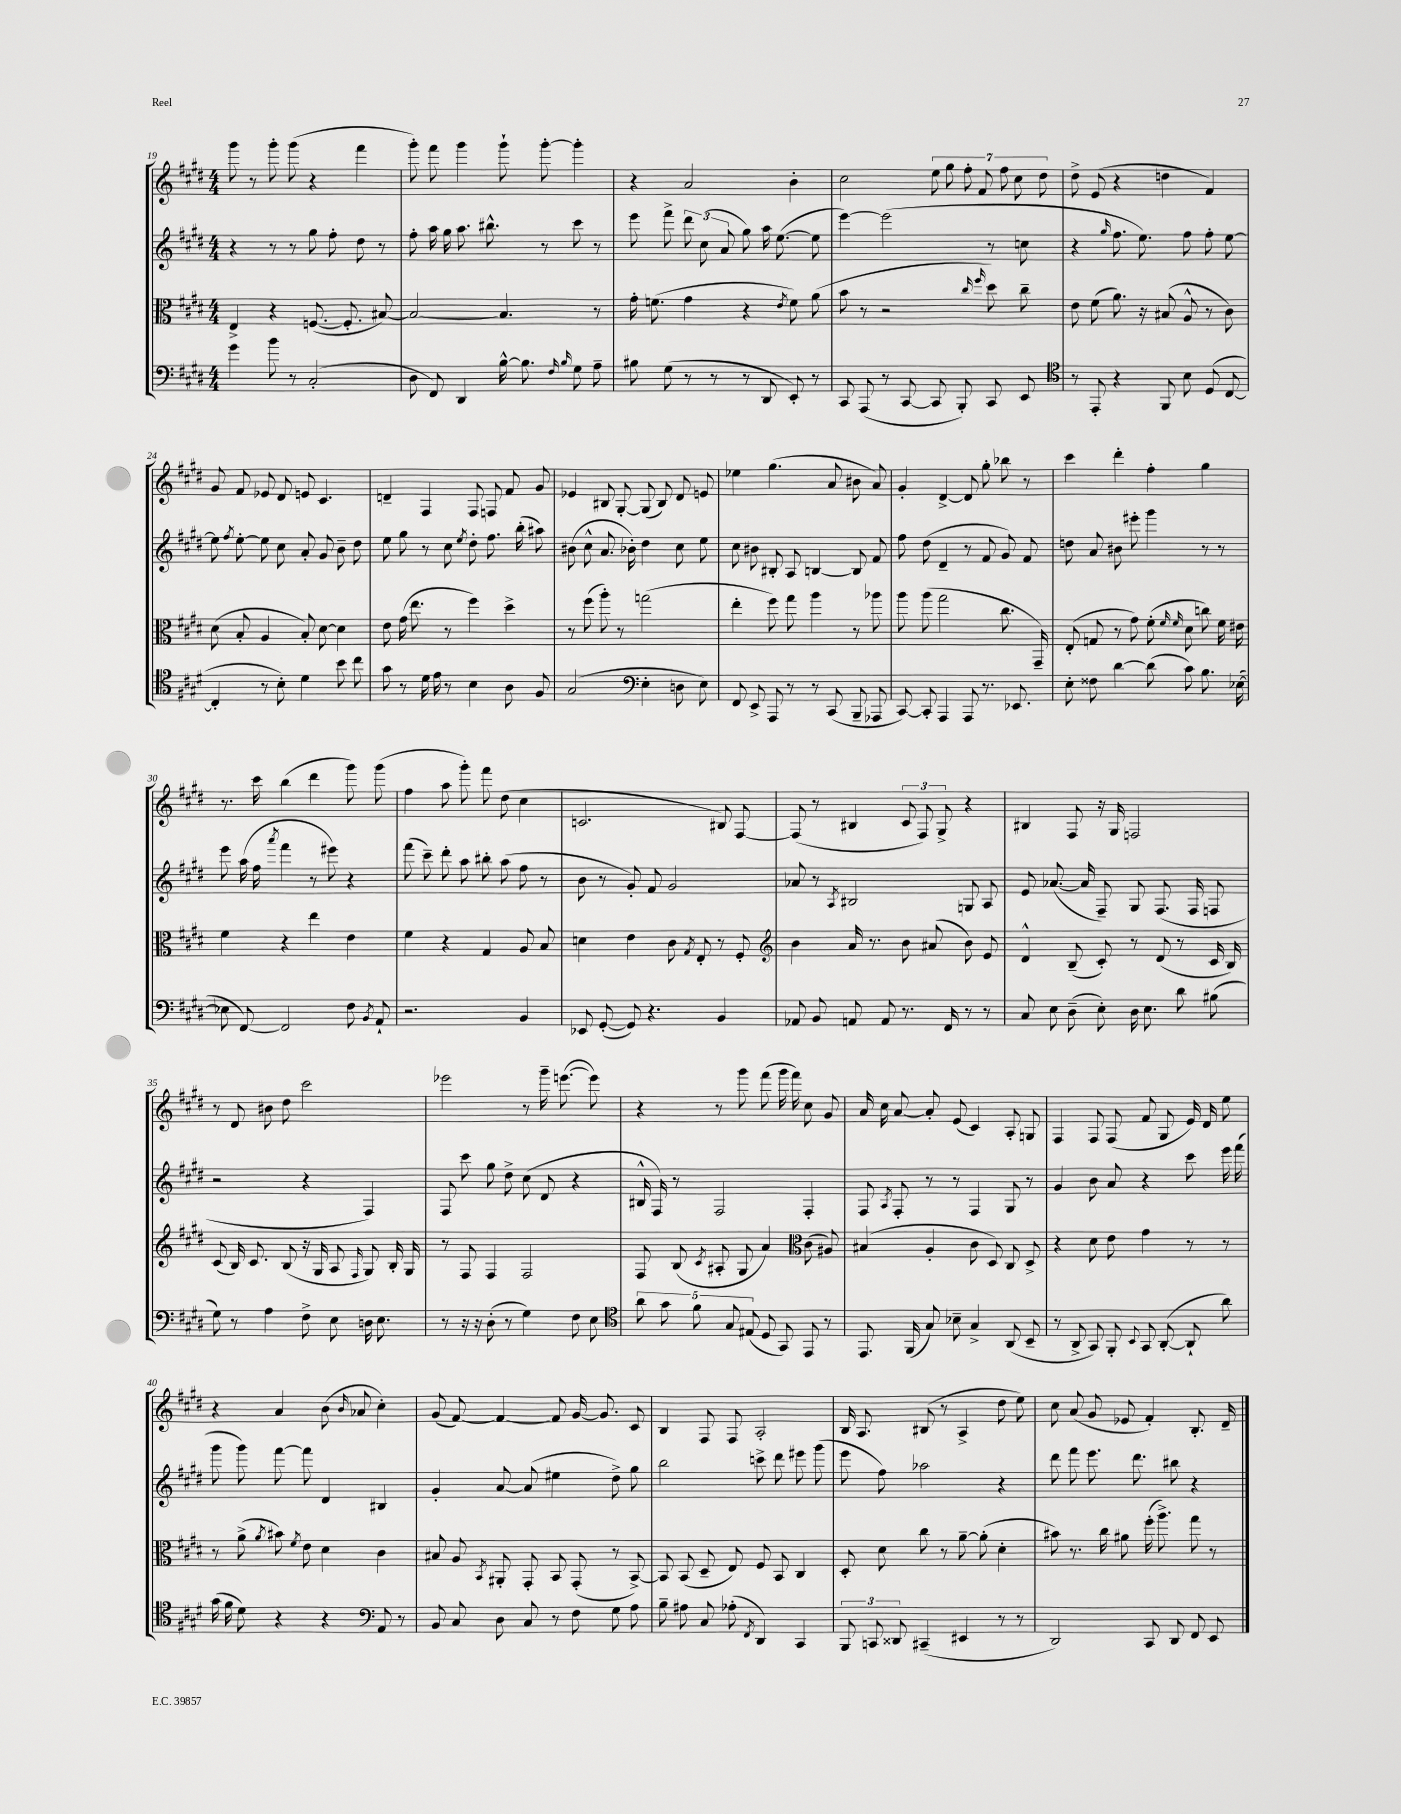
<<
\new StaffGroup <<
\new Staff = "s0" {
    \clef treble \key e \major \numericTimeSignature \time 4/4
    \autoBeamOff gis'''8 r8 gis'''8-. gis'''8( r4 fis'''4 |
    gis'''8-.) fis'''8 gis'''4 gis'''8-! gis'''8~-. gis'''4-. |
    r4 a'2 b'4-. |
    cis''2 \tuplet 7/4 { e''8 gis''8 fis''8-. fis'8 fis''8 cis''8 dis''8 } |
    dis''8-> e'8( r4 d''4 fis'4) |
    gis'8 fis'8 ees'8 dis'8 e'8 cis'4. |
    d'4-- fis4 fis8 f8 fis'8 gis'8 |
    ees'4 bis8 gis8~-. gis8( bis8) dis'8 e'8 |
    ees''4 gis''4.( a'8 bis'8 a'8) |
    gis'4-. dis'4~-> dis'8 gis''8-. bes''8 r8 |
    cis'''4 dis'''4-. fis''4-. gis''4 |
    r8. cis'''16 b''4( dis'''4 gis'''8) gis'''8( |
    fis''4 a''8 gis'''8-.) fis'''8 dis''8( cis''4 |
    c'2. bis8) fis8~ |
    fis8( r8 bis4 \tuplet 3/2 { cis'8 fis8) gis8-> } r4 |
    bis4 fis8 r16 gis16 f2 |
    r8 dis'8 bis'8 dis''8 cis'''2 |
    ees'''2 r8 gis'''16-- e'''8.~( e'''8) |
    r4 r8 gis'''8 fis'''8( gis'''16 fis'''16) cis''8 gis'8 |
    a'16 cis''16 a'8~ a'8-. e'8( cis'4) a8-. g8 |
    fis4 fis8 fis8( fis'8 gis8 e'16) dis'16 e''8 |
    r4 a'4 b'8( \grace { b'16 } aes'8 cis''4-.) |
    gis'8( fis'8~) fis'4~ fis'8 gis'16~ gis'8. cis'8 |
    b4 fis8 fis8 a2-. |
    b16 a8. bis8( r8 a4-> dis''8 e''8) |
    cis''8 a'8( gis'8 ees'8 fis'4-.) b8.-. dis'16-- \bar "|." |
}
\new Staff = "s1" {
    \clef treble \key e \major \numericTimeSignature \time 4/4
    \autoBeamOff r4 r8 r8 gis''8 fis''8-. dis''8 r8 |
    fis''8-. a''16 gis''16 a''8. bis''8.-^ r8 cis'''8 r8 |
    e'''8 fis'''8-> \tuplet 3/2 { dis'''8 cis''8( a'8 } gis''8) a''16 e''8.~( e''8 |
    e'''4~) e'''2( r8 c''8 |
    r4 \grace { gis''16 } fis''8. e''8.) fis''8 fis''8-. e''8~ |
    e''8 \acciaccatura { fis''8 } e''8~-. e''8 cis''8 a'8-. gis'8 b'8-- dis''8 |
    e''8 gis''8 r8 cis''8 \acciaccatura { e''8 } dis''8-. fis''8. b''16-.( ais''8) |
    bis'8( cis''8-^ a'8. bes'16-.) dis''4 cis''8 e''8 |
    cis''8 bis'8 bis8-. a8 b4~ b8 fis'8 |
    fis''8 dis''8( dis'4-- r8 fis'8 gis'8) fis'8 |
    d''8 a'8 bis'8 eis'''8-. gis'''4 r8 r8 |
    e'''8 a''16( fis''16 \acciaccatura { a'''8 } fis'''4 r8 eis'''8) r4 |
    fis'''8( cis'''8--) dis'''8-. a''8 bis''8-. a''8( fis''8 r8 |
    b'8 r8 gis'8-.) fis'8 gis'2 |
    aes'8 r8 \acciaccatura { a8 } bis2 g8 a8 |
    e'8 aes'8.~( aes'16 fis8--) gis8 fis8.( fis16 f8 |
    r2 r4 fis4) |
    fis8 cis'''8 gis''8 dis''8-> cis''8( dis'8 r4 |
    bis16-^ fis16) r8 fis2 fis4-. |
    fis8 \acciaccatura { a8 } fis8-. r8 r8 fis4 gis8 r8 |
    gis'4 b'8 a'8 r4 cis'''8 e'''16 fis'''16( |
    gis'''8 gis'''8) fis'''8~ fis'''8 dis'4 bis4 |
    gis'4-. a'8~ a'8( eis''4 dis''8->) gis''8 |
    b''2 c'''8-> dis'''8 eis'''8 gis'''8( |
    e'''8 fis''8) aes''2 r4 |
    dis'''8 fis'''8 e'''8. dis'''8. bis''8 r4 \bar "|." |
}
\new Staff = "s2" {
    \clef alto \key e \major \numericTimeSignature \time 4/4
    \autoBeamOff e4-> r4 f8.~( f8.-. bis8~) |
    bis2~ bis4. r8 |
    gis'16-. f'8.( gis'4 r4 \acciaccatura { e'8 } f'8) a'8( |
    b'8 r8 r2 \grace { cis''16 fis''16 } dis''8) cis''8-- |
    e'8 fis'8( a'8.) r16 bis8( a8-^ r8 cis'8) |
    dis'8( b8-. a4 b8-.) dis'8~ dis'4 |
    e'8 gis'16( e''8. r8 fis''4) dis''4-> |
    r8 fis''8( a''8-.) r8 g''2( |
    e''4-. fis''8) gis''8 a''4 r8 aes''8 |
    a''8 a''8( gis''2 cis''8. gis,16--) |
    e8-.( g8 r8 gis'8) fis'8-.( \grace { fis'16 fis'16 } dis'8 c''8) fis'16 eis'16 |
    fis'4 r4 e''4 e'4 |
    fis'4 r4 gis4 a8 b8 |
    d'4 e'4 cis'8 \acciaccatura { gis8 } e8-. r8 fis8-. |
    \clef treble b'4 a'16 r8. b'8 ais'8( b'8) e'8 |
    dis'4-^ b8--( cis'8-.) r8 dis'8( r8 cis'16 b16) |
    cis'8( b16) cis'8. b8( r16 gis16 a8 \grace { fis16 } gis8) b16-. gis16 |
    r8 fis8 fis4 fis2 |
    fis8 b8( \acciaccatura { cis'8 } ais8-. gis8 a'4) \clef alto cis'8( ais8) |
    bis4( a4-. cis'8 dis8) cis8 dis8-> |
    r4 dis'8 e'8 gis'4 r8 r8 |
    r8 a'8->( \acciaccatura { a'8 } bis'8) \acciaccatura { fis'8 } e'8 dis'4 cis'4 |
    bis8 a8 \acciaccatura { b,8 } ais,8-. gis,8-. b,8 gis,8-.( r8 b,8~->) |
    b,8 b,8( dis8-- e8) fis8 b,8 cis4 |
    dis8-. dis'8 cis''8 r8 a'8~-- a'8-.( dis'4-. |
    bis'8) r8. cis''16 ais'8 fis''16-.( a''8.->) gis''8 r8 \bar "|." |
}
\new Staff = "s3" {
    \clef bass \key e \major \numericTimeSignature \time 4/4
    \autoBeamOff gis'4 b'8 r8 cis2-.( |
    dis8 fis,8) dis,4 b16~-^ b8. \grace { fis16 b16 } gis8 a8-- |
    bis8 gis8( r8 r8 r8 dis,8 e,8-.) r8 |
    cis,8 a,,8( r8 cis,8~ cis,8 b,,8-.) cis,8 e,8 |
    \clef tenor r8 e,8-. r4 fis,8 b8 dis8( cis8~ |
    cis4-. r8 b8-.) dis'4 b'8 cis''8 |
    gis'8 r8 dis'16 e'16 r8 b4 a8 fis8 |
    gis2( \clef bass e4-. d8 e8) |
    fis,8 e,8-> a,,8 r8 r8 cis,8( b,,8-- aes,,8 |
    cis,8~) cis,8-. a,,4 a,,8 r8. ees,8. |
    e8-. fisis8 dis'4~ dis'8( cis'8) b8. ees16~( |
    ees8 fis,8~) fis,2 fis8 \acciaccatura { b,8 } a,8-! |
    r2. b,4 |
    ees,8 gis,8~-.( gis,8) r4. b,4 |
    aes,8 b,8 a,8 a,8 r8. fis,16 r8 r8 |
    cis8 e8 dis8--( e8-.) dis16 e8. dis'8 bis8( |
    gis8) r8 a4 fis8-> e8 d16 e8. |
    r8 r16 r16 dis8-.( r8 gis4) fis8 e8 |
    \clef tenor \tuplet 5/4 { a'8 gis'8 fis'8 gis8 eis8( } dis8 gis,8) e,8 r8 |
    e,8. fis,16( gis8) bes8-- gis4-> a,8( b,8-- |
    r8 a,8-> gis,8) fis,8-. \appoggiatura { b,8 } gis,8 a,8~-.( a,8-! a'8) |
    gis'16( fis'16 dis'8) r4 r4 \clef bass a,8 r8 |
    b,8 cis8 dis8 cis8 r8 fis8 gis8 a8 |
    b8-- ais8 cis8 aes8-.( \acciaccatura { fis,8 } dis,4) cis,4 |
    \tuplet 3/2 { b,,8 c,8 disis,8 } cis,4--( eis,4 r8 r8 |
    dis,2) cis,8 dis,8 fis,8 e,8 \bar "|." |
}
>>
>>
\layout { \context { \Score currentBarNumber = #19 } }
